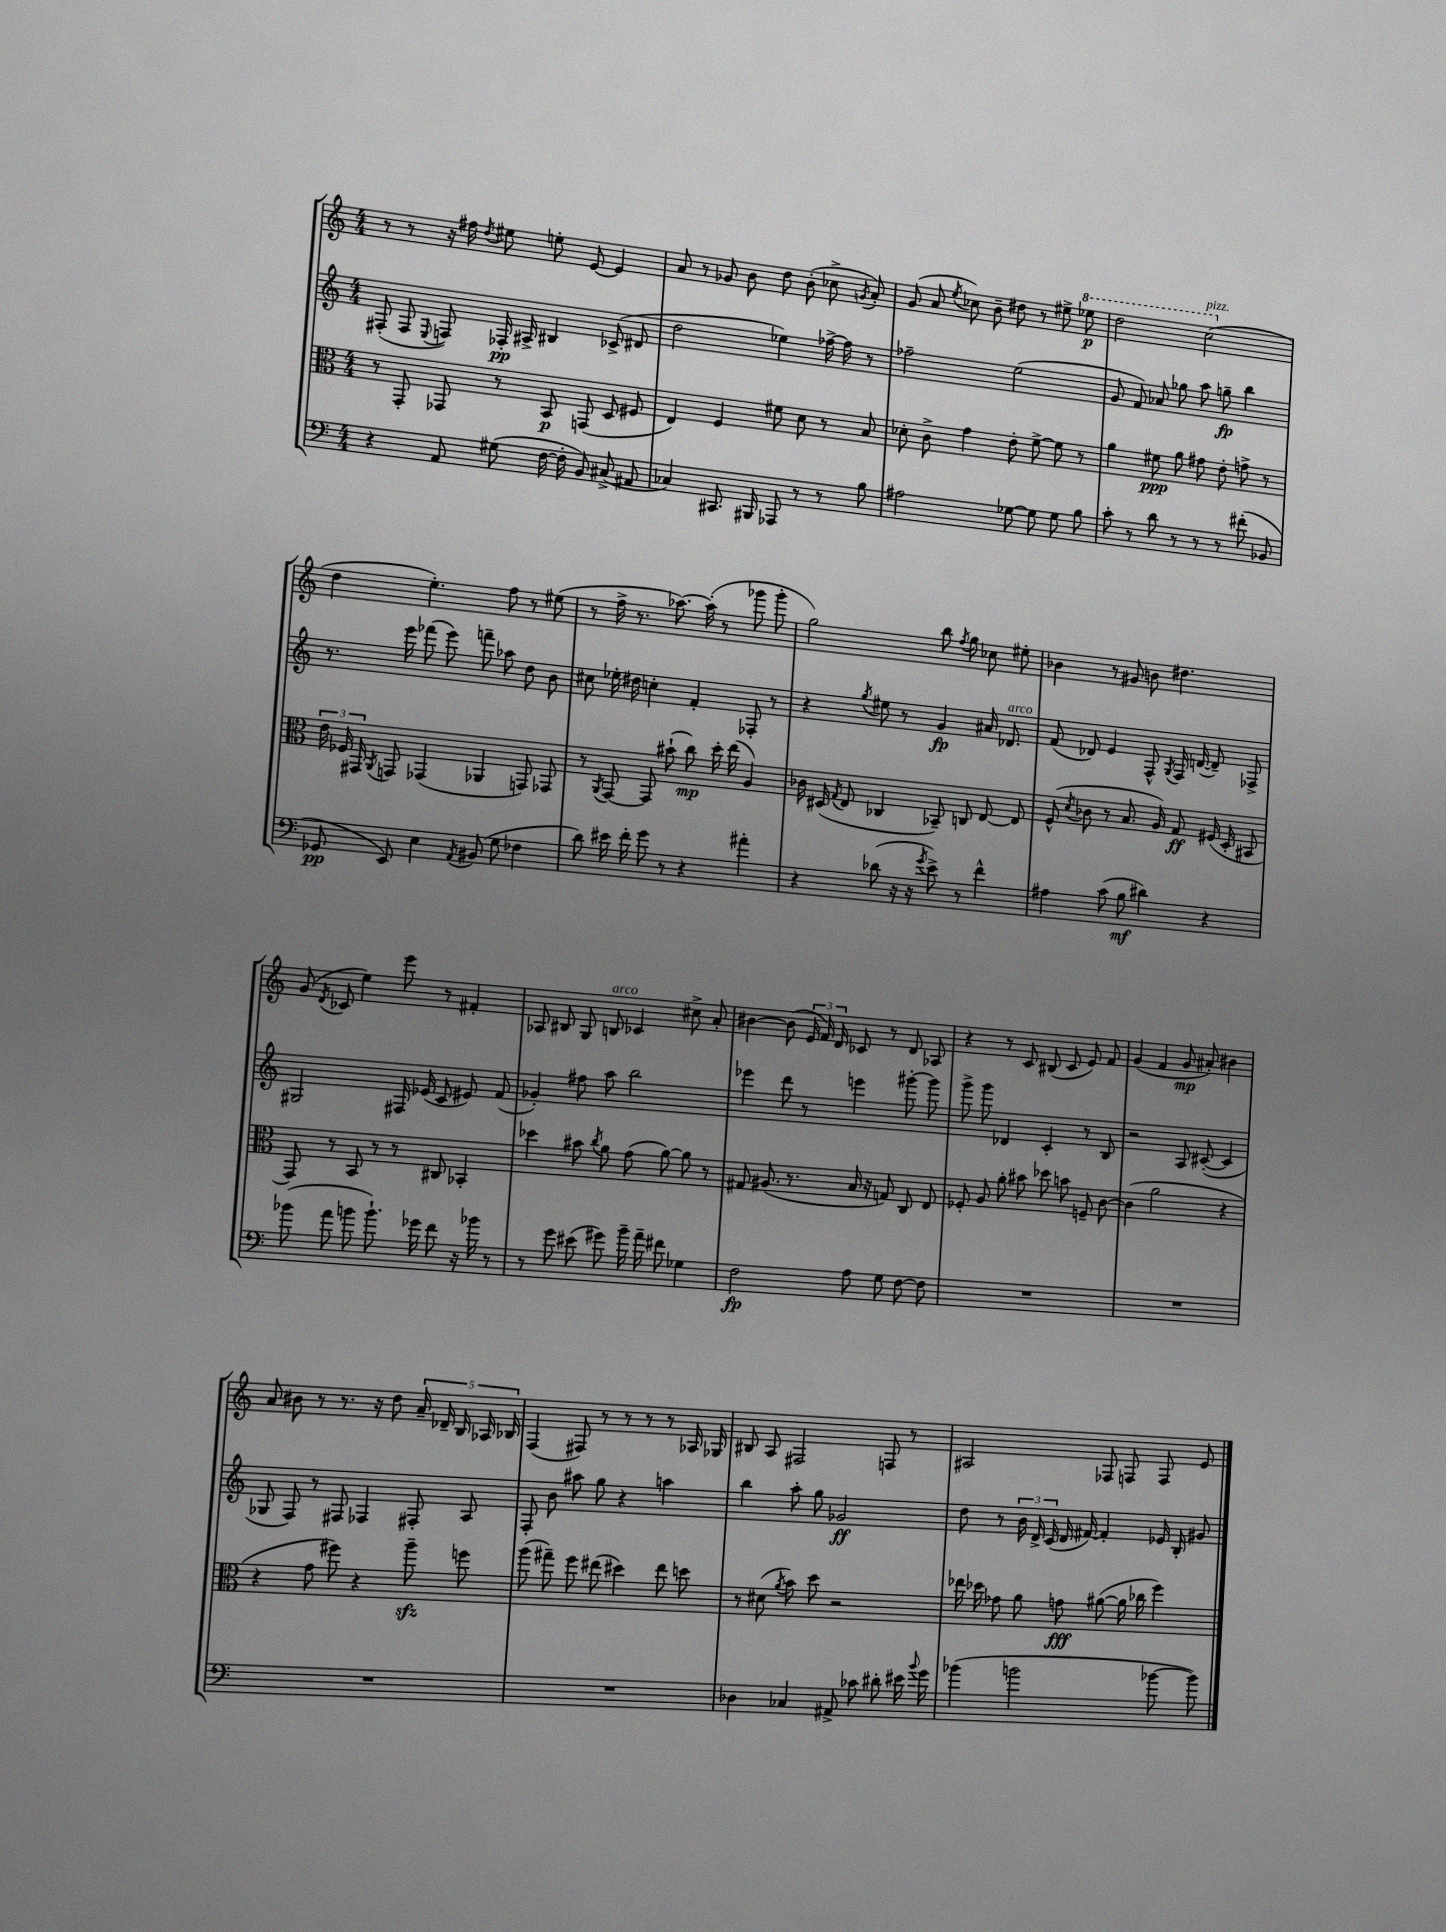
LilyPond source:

<<
\new StaffGroup <<
\new Staff = "s0" {
    \clef treble \key c \major \numericTimeSignature \time 4/4
    \autoBeamOff r8 r8 r16 fis''16 \acciaccatura { d''8 } eis''8 e''8-. e'8~ e'4 |
    a'8 r8 ges'8 b'8 d''8 b'8-.( ces''8-> \acciaccatura { g'8 } a'8-.) |
    g'8( a'8 \acciaccatura { e''8 } ces''8) b'8-- dis''8 r8 eis''8-> \ottava #1 ees'''8\p |
    d'''2 c'''2^\markup { \italic "pizz." }( \ottava #0 |
    d''4 e''4.-.) f''8 r8 eis''8( |
    r8 f''16-> r8. aes''8.~) aes''16-.( r8 ges'''8 ges'''8-. |
    g''2) b''8 \acciaccatura { f''8 } g''8 ces''8 eis''8-. |
    bes'4 r8 gis'8 b'8 dis''4. |
    g'8( \acciaccatura { d'8 } ces'8 e''4) e'''8 r8 fis'4-. |
    aes8 bis8 g8 b8^\markup { \italic "arco" } ces'4 cis''8-> a'8-. |
    bis'4~ bis'8( \tuplet 3/2 { e'16 f'16) d'16 } ces'8 r8 d'8 aes8 |
    r4 r8 c'8 bis8( c'8 e'8) f'8 |
    g'4( f'4 g'8\mp ais'8-.) bis'4 |
    a'8 bis'8 r8 r8. r16 d''8 \tuplet 5/4 { a'16-- des'16-- b16 aes16 bes16 } |
    f4( fis8) r8 r8 r8 r8 aes16 ges16 |
    bis8 a8 fis2 f8 r8 |
    ais2 fes8 f8 f8 e'8 \bar "|." |
}
\new Staff = "s1" {
    \clef treble \key c \major \numericTimeSignature \time 4/4
    \autoBeamOff fis8-.( fis8 \appoggiatura { e8 } f8) fes16-.\pp ais16-> bis4 ces'8->( dis'8 |
    d''2 ees''4) fes''16~-> fes''16 r8 |
    fes''2-- e''2( |
    g'8 f'8) aes'8 ges''8 a''8 g''8--\fp b''4 |
    r8. e'''16 fes'''8( e'''8) f'''8-- aes''8 d''8 b'8 |
    cis''8 ees''16-. dis''16 c''4-. f'4-. fes8-. r8 |
    r4 \acciaccatura { g''8 } eis''8 r8 g'4\fp ais'16 des'8.^\markup { \italic "arco" } |
    f'8( des'8) e'4 f8-^ \acciaccatura { g8 } f16 d'16~( d'8--) fes8-> |
    gis2 fis16 ees'16( c'8 eis'8) f'8( |
    ges'4-.) fis''8 a''8 b''2 |
    ees'''4 d'''8 r8 e'''4 gis'''8~-. gis'''8 |
    g'''8-> g'''8 des'4 c'4-. r8 b8 |
    r2 a8 cis'8~-.( cis'4 |
    ges8 f8) r8 fis8 fes4 fis8-. a8 |
    f8-. b'8 ais''8 g''8 r4 a''4 |
    b''4 a''8-. g''8 ges'2\ff |
    d''8 r8 \tuplet 3/2 { b'16 d'16-> c'16( } d'16 fis'16~) fis'4-. ees'16 b16-. gis'8 \bar "|." |
}
\new Staff = "s2" {
    \clef alto \key c \major \numericTimeSignature \time 4/4
    \autoBeamOff r8 g,8-. ges,8 r8 b,8\p g,8( d8 fis8 |
    e4) f4 fis'8 d'8 r8 b8 |
    des'8-. c'8-> g'4 e'8-. f'8~-> f'8 r8 |
    a'4 fis'8\ppp a'8 gis'8 e'8-. g'8-> r8 |
    \tuplet 3/2 { e'16 fes16 gis,16 } \acciaccatura { a,8 } g,8 ges,4( aes,4 g,8) ges,8 |
    r8 \acciaccatura { a,8 } g,8~ g,8 bis'8-!( c''8\mp) d''16-. e''16( a4) |
    ces'16 dis16( \acciaccatura { g8 } e8 ces4 bes,8--) c8 e8~ e8 |
    f8-^( \acciaccatura { d'8 } ces'8 r8 b8. a16) g8\ff fis16( d16-. bis,8 |
    g,8) r8 b,8 r8 r8 cis8 bes,4-. |
    des''4 bis'8 \acciaccatura { c''8 } a'8 g'8( a'8~) a'8 r8 |
    gis8 ais8.( r8. b16 r16 g8) c8 e8 |
    fes8-. a8 a'8-. bis'8 des''8 b'8 f8-- c'8~ |
    c'4( a'2 r4 |
    r4 g'8 fis''8) r4 a''8--\sfz f''8 |
    a''8( gis''8--) f''8 eis''8( dis''4) eis''8 d''8 |
    r8 dis'8( \acciaccatura { a'8 } b'8) d''8 r2 |
    ees''16 des''16 ges'8 a'8 g'8\fff ais'8~( ais'16 ces''16 f''4) \bar "|." |
}
\new Staff = "s3" {
    \clef bass \key c \major \numericTimeSignature \time 4/4
    \autoBeamOff r4 a,8 gis8( f16~ f16-. b,8) cis8->( ais,8 |
    ces4) cis,8. bis,,16 aes,,8 r8 r8 b8 |
    ais2 ges8~ ges8 ges8 b8 |
    c'8-. r8 d'8 r8 r8 r8 fis'8-.( bes,8 |
    ges,8\pp e,8) e4 \acciaccatura { a,8 } bis,8( g8 fes4 |
    d'8) eis'16 f'16-. g'8 r8 r4 ais'4-. |
    r4 des'8( r16 r16 \acciaccatura { g'8 } e'8->) r8 f'4-^ |
    ais4 c'8( b8\mf dis'4) r4 |
    bes'8( a'8 b'8 b'8.-!) ges'16 f'8 r16 bes'16 r8 |
    r8 g'8 eis'8( gis'8) b'16-- a'16-- fis'8 ges4 |
    f2\fp a8 g8 f8~ f8 |
    R1 |
    R1 |
    R1 |
    R1 |
    des4 ces4 ais,8-> ces'8 dis'8-. eis'16 \appoggiatura { b'8 } g'16 |
    bes'4( b'2 bes'8~ bes'8) \bar "|." |
}
>>
>>
\layout { \context { \Score \remove "Bar_number_engraver" } }
